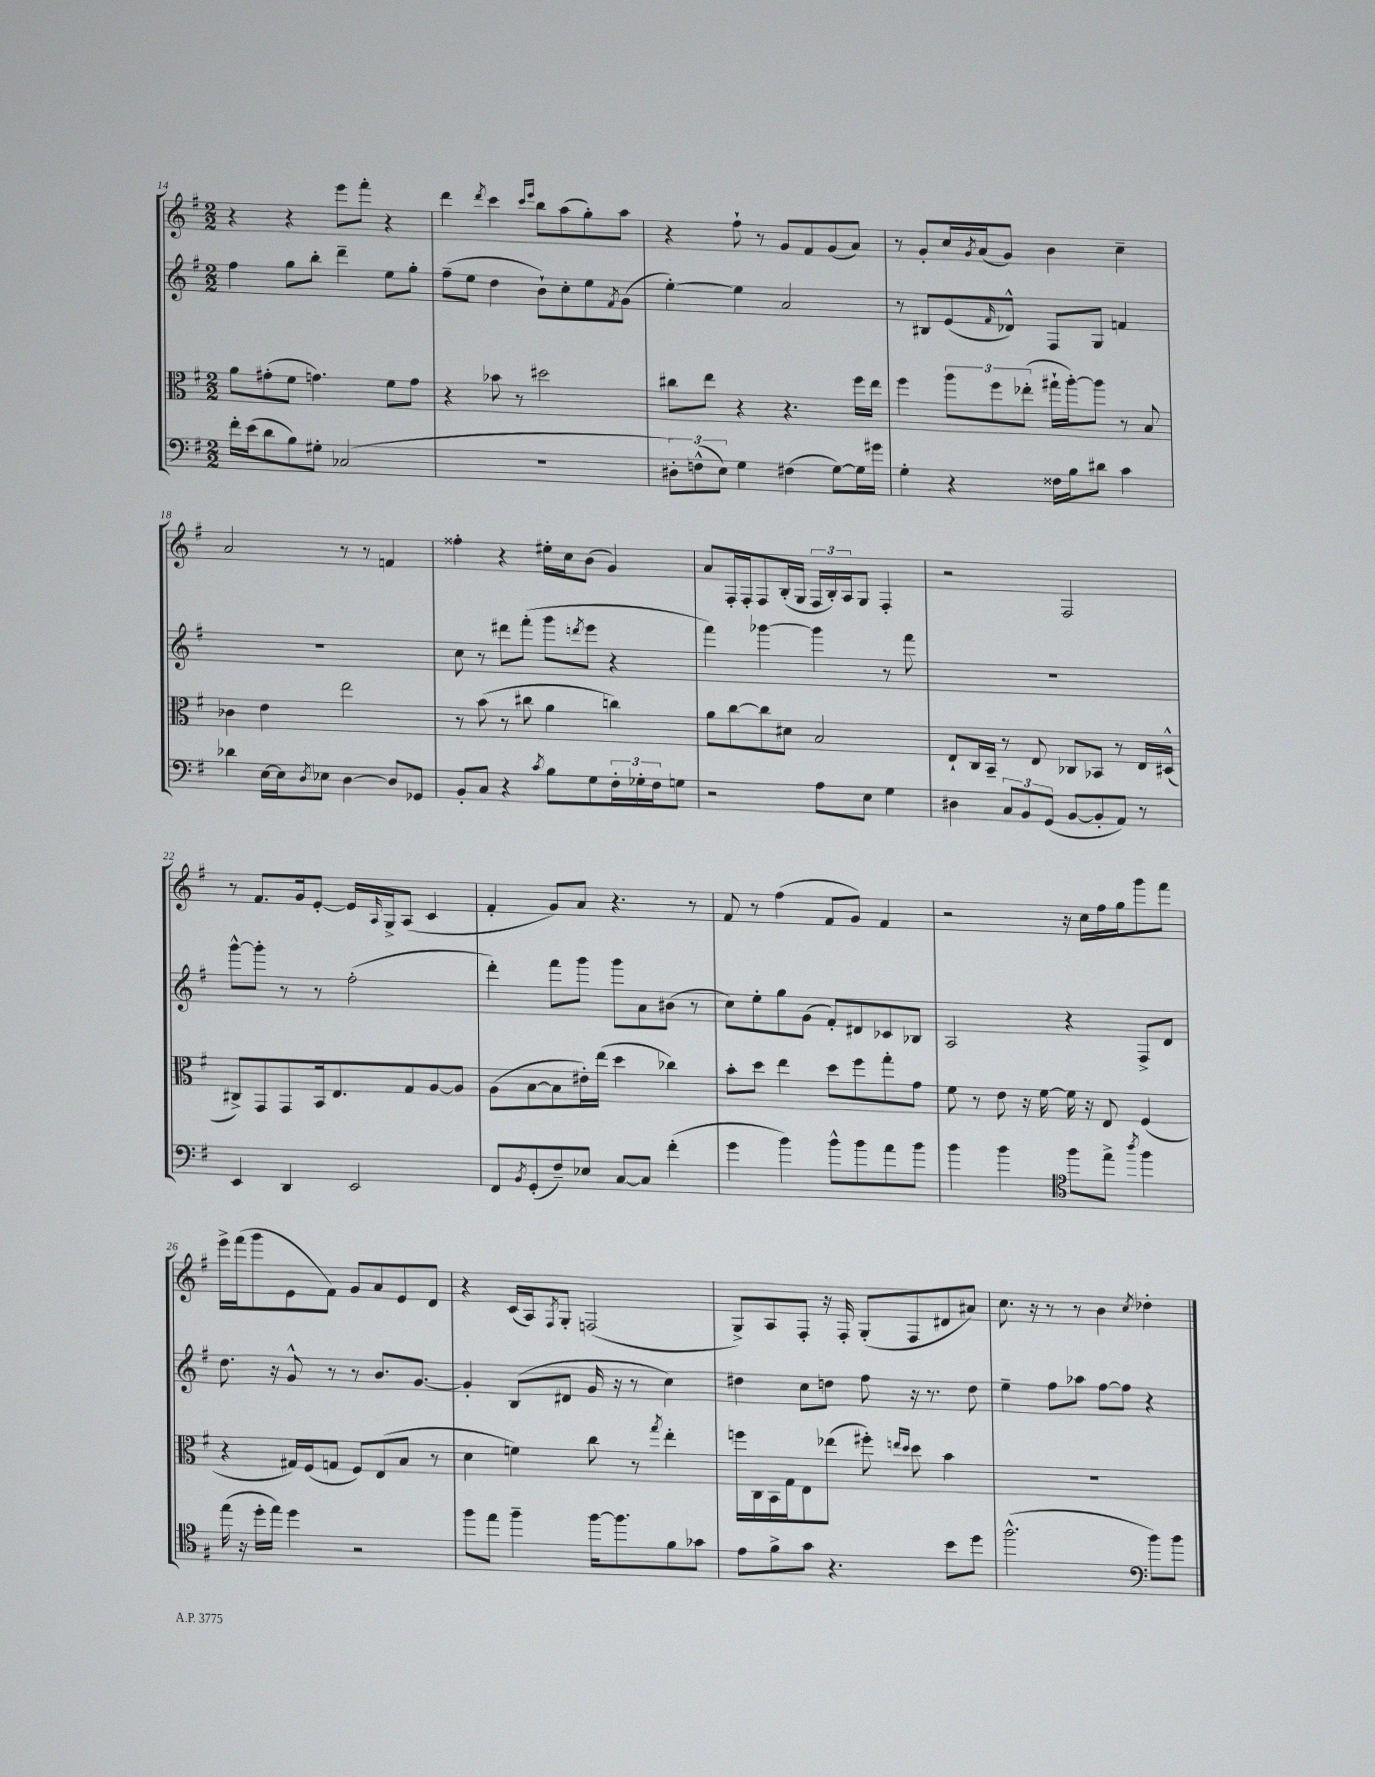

**kern	**kern	**kern	**kern
*staff4	*staff3	*staff2	*staff1
*clefF4	*clefC3	*clefG2	*clefG2
*k[f#]	*k[f#]	*k[f#]	*k[f#]
*M2/2	*M2/2	*M2/2	*M2/2
16f#'	8a	4ff#	4r
(16e	.	.	.
8d	(8g#'	.	.
8B)	8f#	8gg	4r
8G#'	4.g)	8bb'	.
(2C-	.	4ddd~	8eee
.	.	.	8fff#'
.	8f#	8ee	4r
.	8g	8gg'	.
=	=	=	=
1r	4r	(8ff#~	4ddd
.	.	8ee	.
.	.	.	8qddd
.	8b-	4dd	4ccc
.	8r	.	.
.	.	.	16qqccc
.	.	.	16qqeee
.	2dd#	8b`)	8bb
.	.	8cc'	(8aa
.	.	8ee	8gg')
.	.	8qf#	.
.	.	(8g	8aa
=	=	=	=
12D#')	8cc#	[4ee')	4r
(12F^^	.	.	.
.	8ee	.	.
12E)	.	.	.
4G	4r	4ee]	8ff#`
.	.	.	8r
(4F#	4.r	2a	8g
.	.	.	8f#
[8G)	.	.	(8g
16G]	16ff#	.	8a)
16g#	16ee	.	.
=	=	=	=
4G'	4ff#	8r	8r
.	.	8B#	8g'
4r	12aa	(8e	16cc
.	.	.	8qg
.	.	.	(16a
.	12ff#	.	.
.	.	16qqf#	.
.	.	8d-^^)	8g)
.	(12ee-'	.	.
16F##	16gg#`	8F#	4b
16B	[16aa')	.	.
8d#	8aa]	8G	.
4c	8r	4f	4cc~
.	8B	.	.
=	=	=	=
4d-	4c-	1r	2a
[16E	4e	.	.
16E]	.	.	.
8qD	.	.	.
8E-	.	.	.
[4D	2ee	.	8r
.	.	.	8r
8D]	.	.	4f
8GG-	.	.	.
=	=	=	=
8BB'	8r	8cc	4ff##'
8C	(8b	8r	.
4r	8r	8ddd#	4r
.	8cc#	(8fff#'	.
8qc	.	.	.
8B	4a	8ggg	16ee#'
.	.	.	16cc
.	.	8qddd	.
8G	.	8eee	(8b
24F#'	4cc)	4r	4g)
24G-'	.	.	.
24F#	.	.	.
8G	.	.	.
=	=	=	=
2r	8a	4fff#)	8a
.	[8cc	.	16F#'
.	.	.	16F#'
.	8cc]	[4ggg-	8F#
.	8d#	.	(16B'
.	.	.	16G
8A	2B	4ggg-]	24F#
.	.	.	24B')
.	.	.	24A
8E	.	.	8G
4G	.	8r	4F#'
.	.	8fff#	.
=	=	=	=
4D#	8E`	1r	2r
.	16C	.	.
.	16BB~	.	.
12C	8r	.	.
12BB	.	.	.
.	8E	.	.
(12GG	.	.	.
[8BB	8C-	.	2F#
8BB']	8BB-	.	.
8AA)	8r	.	.
8r	16E	.	.
.	(16D#^^	.	.
=	=	=	=
4EE	8C#^)	[8ggg^^	8r
.	8GG	8ggg']	8.f#
4DD	8GG	8r	.
.	.	.	16g
.	16BB	8r	[8e'
.	8.E	.	.
2EE	.	(2ff#'	16e]
.	.	.	16qqA
.	.	.	16G^
.	8G	.	(8A
.	[8A	.	4c
.	8A]	.	.
=	=	=	=
8FF#	(8A	4ddd')	4f#'
8qBB	.	.	.
(8GG'	[8B	.	.
8F#~)	8B]	8fff#	8g)
8E-	16e#')	8ggg	8a
.	(16ee	.	.
[8C	4dd	8ggg	4.r
8C]	.	8a	.
(4f#'	4cc-)	(8b#	.
.	.	8r	8r
=	=	=	=
4g	8b'	8cc)	8f#
.	8dd	8ee'	8r
4b)	4ee	8gg	(4ff#
.	.	(8g	.
8b^^	8dd	8f#')	8f#
8b	8ff#	8d#	8g)
8a	8gg'	8c-	4f#
8b	8g	8B-	.
=	=	=	=
4b	8f#	2A	2r
.	8r	.	.
4b	8e	.	.
.	16r	.	.
.	[16f#	.	.
*clefC4	*	*	*
8ff#	16f#]	4r	16r
.	16r	.	16cc
8ee^	8E	.	16ff#
.	.	.	16gg
8qaa	.	.	.
4ff#	(4F#	8F#^	8ggg
.	.	8d	8fff#
=	=	=	=
(16ee	4r	8.dd	16eee^
16r	.	.	(16fff#
16dd'	.	.	8ggg
16ee)	.	16r	.
4dd	16G#)	8g^^	8e
.	(16F#	.	.
.	8G	8r	8f#)
2r	8F#)	8r	8g
.	(8E	8.b	8a
.	8B	.	8e
.	.	[8.g	.
.	8r	.	8d
=	=	=	=
8ff#	4d	4g']	4r
8ee	.	.	.
4ff#~	4f)	(8B	(16c
.	.	.	16A)
.	.	.	8qF#
.	.	8d#	8G'
[16ff#	8cc	16g	(2F
8.ff#]	.	16r	.
.	8r	8r	.
.	8qgg	.	.
8f#	4ee'	4cc)	.
8g-	.	.	.
=	=	=	=
8e	16ff	4dd#	8G^)
.	16C	.	.
8f#^	16BB	.	8A
.	16G	.	.
8g	8E	8cc	8F#'
4.r	(8ee-	8dd	16r
.	.	.	16F#'
.	8ff#')	8ff#	(8G'
.	16qqee	.	.
.	16qqdd	.	.
.	8dd	16r	8F#
.	.	8.r	.
8b	4b	.	8d#
8dd	.	8dd	8a#)
=	=	=	=
(2.ff#^^	1r	4ee~	8.cc
.	.	.	16r
.	.	8ff#	8r
.	.	8aa-	8r
.	.	[8ff#	4b
.	.	8ff#]	.
*clefF4	*	*	*
.	.	.	8qcc
8b)	.	4r	4dd-'
8b	.	.	.
==	==	==	==
*-	*-	*-	*-
